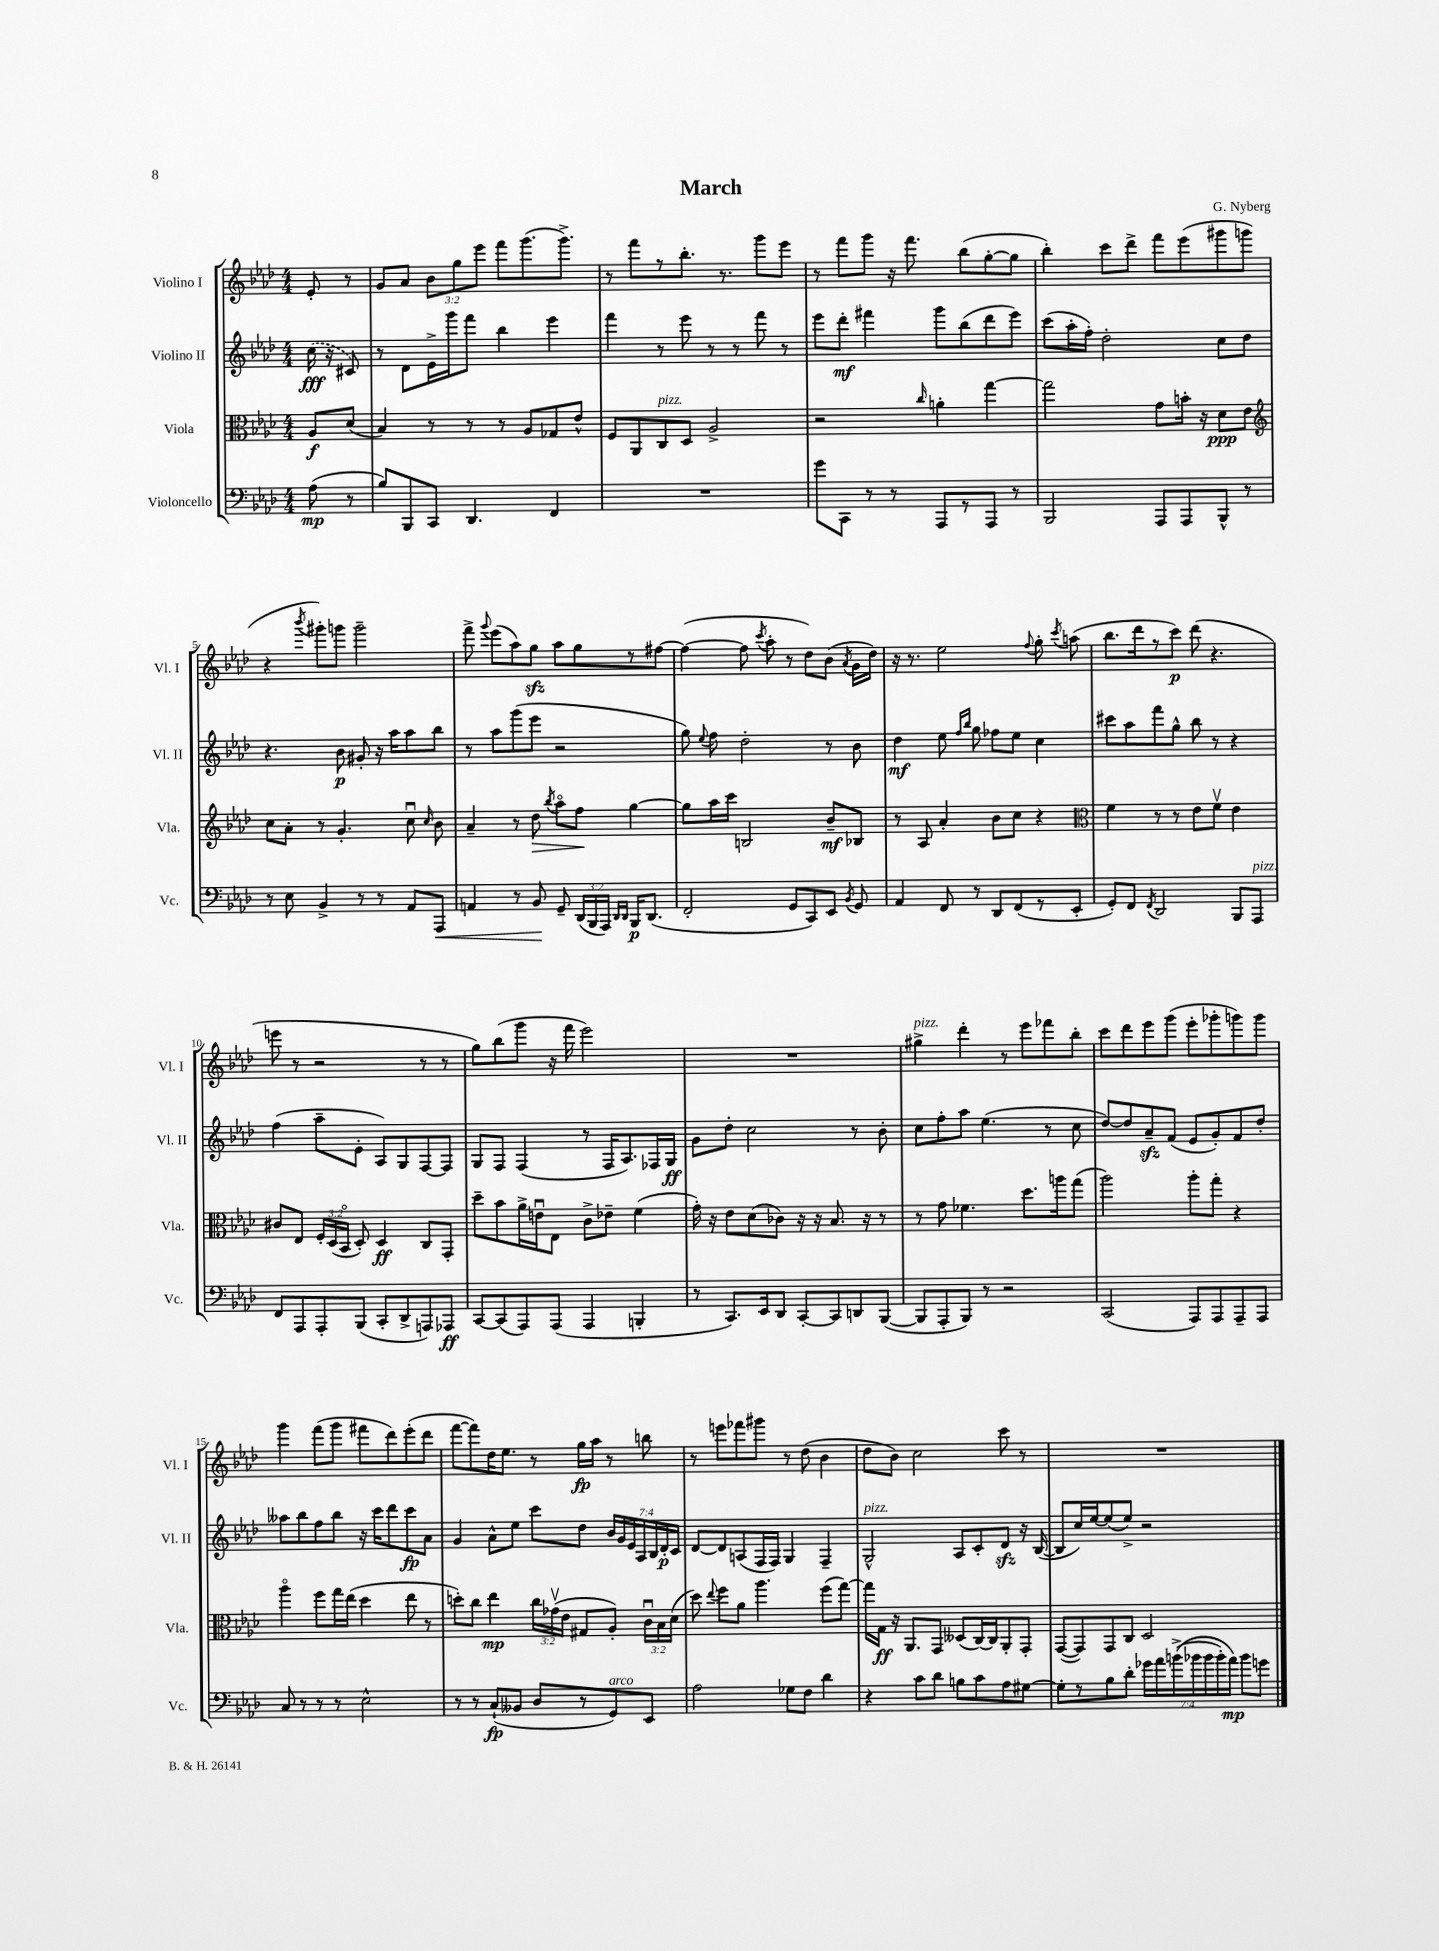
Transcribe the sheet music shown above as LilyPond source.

\header { title = "March" composer = "G. Nyberg" }
<<
\new StaffGroup <<
\new Staff = "s0" \with { instrumentName = "Violino I" shortInstrumentName = "Vl. I" } {
    \clef treble \key aes \major \numericTimeSignature \time 4/4 \override Staff.TupletNumber.text = #tuplet-number::calc-fraction-text \partial 4
    \autoBeamOff ees'8-. r8 |
    g'8[ aes'8] \tuplet 3/2 { bes'8[ g''8 ees'''8] } f'''8[ g'''8.( g'''8.]->) |
    r8 f'''8[ r8 bes''8.]-. r8. g'''8[ ees'''8] |
    r8 f'''8[ g'''8] r16 f'''8. bes''8[( g''8~-. g''8] |
    bes''4-.) c'''8[ des'''8]-> f'''8[ ees'''8( gis'''8 g'''8] |
    r4 \acciaccatura { bes'''8 } gis'''8[-.) g'''8] g'''2-- |
    f'''8-> \appoggiatura { g'''8 } ees'''8[( aes''8) g''8]\sfz aes''8[ g''8 r8 fis''8]~ |
    fis''4~( fis''8 \acciaccatura { c'''8 } aes''8-. r8 des''8[) bes'8]( \acciaccatura { aes'8 } g'16[ des''16]) |
    r16 r8. ees''2 \appoggiatura { f''8 } g''8-. \acciaccatura { c'''8 } a''8( |
    bes''8.[ des'''16 r8 c'''8]\p) des'''8( r4. |
    e'''8 r8 r2 r8 r8 |
    g''8[) bes''8( g'''8] r16 f'''16 ees'''2) |
    R1 |
    gis''4->^\markup { \italic "pizz." } des'''4-. r8 ees'''8[ fes'''8 bes''8]-. |
    c'''8[ des'''8 ees'''8 g'''8]( ees'''8[-. ges'''8-. g'''8) g'''8] |
    g'''4 f'''8[( g'''8] fis'''8[ des'''8) ees'''8-.( des'''8] |
    f'''8[~ f'''8) des''16 ees''8.] r8 g''16[\fp aes''16] r8 b''8 |
    r8 e'''8[ fes'''8 gis'''8] r8 des''8( bes'4 |
    des''8[ bes'8]) c''2 c'''8 r8 |
    R1 \bar "|." |
}
\new Staff = "s1" \with { instrumentName = "Violino II" shortInstrumentName = "Vl. II" } {
    \clef treble \key aes \major \numericTimeSignature \time 4/4 \override Staff.TupletNumber.text = #tuplet-number::calc-fraction-text \partial 4
    \autoBeamOff \once \slurDashed c''16\fff( r16 cis'8) |
    r8 des'8[ ees'16-> g'''16 f'''8] bes''4 ees'''4 |
    f'''4 r8 ees'''8 r8 r8 f'''8 r8 |
    ees'''8[ des'''8]-.\mf fis'''4 g'''8[ bes''8( des'''8 ees'''8]) |
    c'''8[( aes''16-. f''16]-.) des''2-. c''8[ des''8] |
    r4. bes'8\p gis'8-. r16 aes''16[ aes''8 bes''8] |
    r8 aes''8[ g'''8( ees'''8] r2 |
    g''8) \appoggiatura { ees''8 } f''8 des''2-. r8 bes'8 |
    des''4\mf ees''8 \grace { f''16[ bes''16] } g''8 fes''8[ ees''8] c''4 |
    cis'''8[ aes''8 f'''8 g''8]-^ bes''8 r8 r4 |
    f''4( aes''8[-- ees'8]-. aes8[) g8 f8~ f8] |
    g8[ f8] f4( r8 f16[ aes8.) fes16 g16]\ff |
    g'8[ des''8]-. c''2 r8 bes'8-. |
    c''8[ f''8-. aes''8] ees''4.( r8 c''8 |
    des''8[~) des''8 aes'8--\sfz f'8]( ees'8[ g'8-.) f'8 des''8]-. |
    aeses''8[ bes''8 f''8 bes''8] r16 c'''16[ des'''8 c'''8\fp aes'8] |
    g'4 aes'8[-^ ees''8] c'''8[ des''8] \tuplet 7/4 { bes'16[ g'16 ees'16 aes16 bes16 des'16-.\p c'16] } |
    des'8[~ des'8 a8( f16 f16]) g4 f4-- |
    g2-^^\markup { \italic "pizz." } aes8[ c'8-. des'8]\sfz r16 bes16~( |
    bes8[ c''16) ees''16~ ees''8( ees''8]->) r2 \bar "|." |
}
\new Staff = "s2" \with { instrumentName = "Viola" shortInstrumentName = "Vla." } {
    \clef alto \key aes \major \numericTimeSignature \time 4/4 \override Staff.TupletNumber.text = #tuplet-number::calc-fraction-text \partial 4
    \autoBeamOff aes8[\f des'8]( |
    bes4) r8 r8 r8 aes8[ ges8 ees'8]-^ |
    f8[ aes,8 c8^\markup { \italic "pizz." } des8] aes2-> |
    r2 \grace { c''16 } a'4-. g''4~ |
    g''2 g'8[ b'16]-. r16 des'8[\ppp ees'8] |
    \clef treble c''8[ aes'8]-. r8 g'4.-. c''8\downbow \grace { c''16 } bes'8 |
    aes'4-- r8 des''8\> \acciaccatura { bes''8 } aes''8[\flageolet f''8]\! g''4~ |
    g''8[ aes''16 c'''16] b2 bes'8[--\mf bes8] |
    r8 aes8 aes'4-. bes'8[ c''8] r4 |
    \clef alto f'4 r8 r8 ees'8[ f'8]\upbow ees'4 |
    cis'8[ ees8] \tuplet 3/2 { f16[-. des16( bes,16]\flageolet } des8-.) des4\ff c8[ g,8]-. |
    des''8[-- bes'8 aes'16-> e'16\downbow ees8] c'8[-> ees'8]-- f'4( |
    g'16-.) r16 ees'8[ des'8( ces'8]) r16 r16 bes8. r16 r8 |
    r8 g'8 fes'4. des''8.[ a''16 g''8]( |
    aes''2) aes''8[-. g''8]-. r4 |
    aes''4\flageolet f''8[ g''16 ees''16]( des''4 ees''8 r8 |
    d''8[-.) c''8] ees''4\mp \tuplet 3/2 { c''16[ ges'16\upbow( ees'16] } gis8[ aes8]-.) \tuplet 3/2 { c'16[\downbow bes16 des'16]( } |
    des''8) \appoggiatura { ees''8 } f''8[ aes'8] aes''4. f''8[( g''8]~) |
    g''16[ g16]\ff r16 aes,8.[ g,8] deses8[( c16~) c16 aes,8-. g,8]-. |
    g,8[~( g,8) g,8 c8] des2 \bar "|." |
}
\new Staff = "s3" \with { instrumentName = "Violoncello" shortInstrumentName = "Vc." } {
    \clef bass \key aes \major \numericTimeSignature \time 4/4 \override Staff.TupletNumber.text = #tuplet-number::calc-fraction-text \partial 4
    \autoBeamOff aes8\mp( r8 |
    bes8[) bes,,8 c,8] des,4. f,4 |
    R1 |
    g'8[ c,8] r8 r8 aes,,8[ r8 aes,,8] r8 |
    bes,,2 aes,,8[ aes,,8 bes,,8]-^ r8 |
    r8 ees8 bes,4-> r8 r8 aes,8[ aes,,8]\< |
    a,4 r8 bes,8\! g,8-- \tuplet 3/2 { des,16[( bes,,16 aes,,16]) } \grace { des,16[ des,16] } bes,,16[\p des,8.]( |
    f,2-. g,8[ c,8) ees,8] \acciaccatura { bes,8 } g,8 |
    aes,4 f,8 r8 des,8[ f,8( r8 ees,8]-. |
    g,8[-.) f,8] \acciaccatura { f,8 } des,2 bes,,8[ aes,,8]^\markup { \italic "pizz." } |
    f,8[ aes,,8 aes,,8-. bes,,8]( c,8[-. des,8-> a,,8) aes,,8]\ff |
    c,8[~ c,8( aes,,8) aes,,8]( aes,,4 b,,4-. |
    r8 c,8.[) ees,16 des,8] c,8[~-. c,8 d,8 bes,,8]~( |
    bes,,8[ aes,,8-. bes,,8]) r8 r2 |
    c,2( aes,,8[) aes,,8 aes,,8-- aes,,8] |
    c8 r8 r8 r8 ees2-^ |
    r8 r8 c8[-!\fp( beses,8] des8[ r8 g,8^\markup { \italic "arco" }) ees,8] |
    aes2 ges8[ f8] des'4 |
    r4 c'8[ des'8] b8[ c'8 aes8 gis8]~ |
    gis8[-. r8 bes8 des'8]-. \tuplet 7/4 { ges'16[ aes'16 b'16->(\( bes'16 bes'16 bes'16-.) aes'16]\mp\) } bes'8[ g'8] \bar "|." |
}
>>
>>
